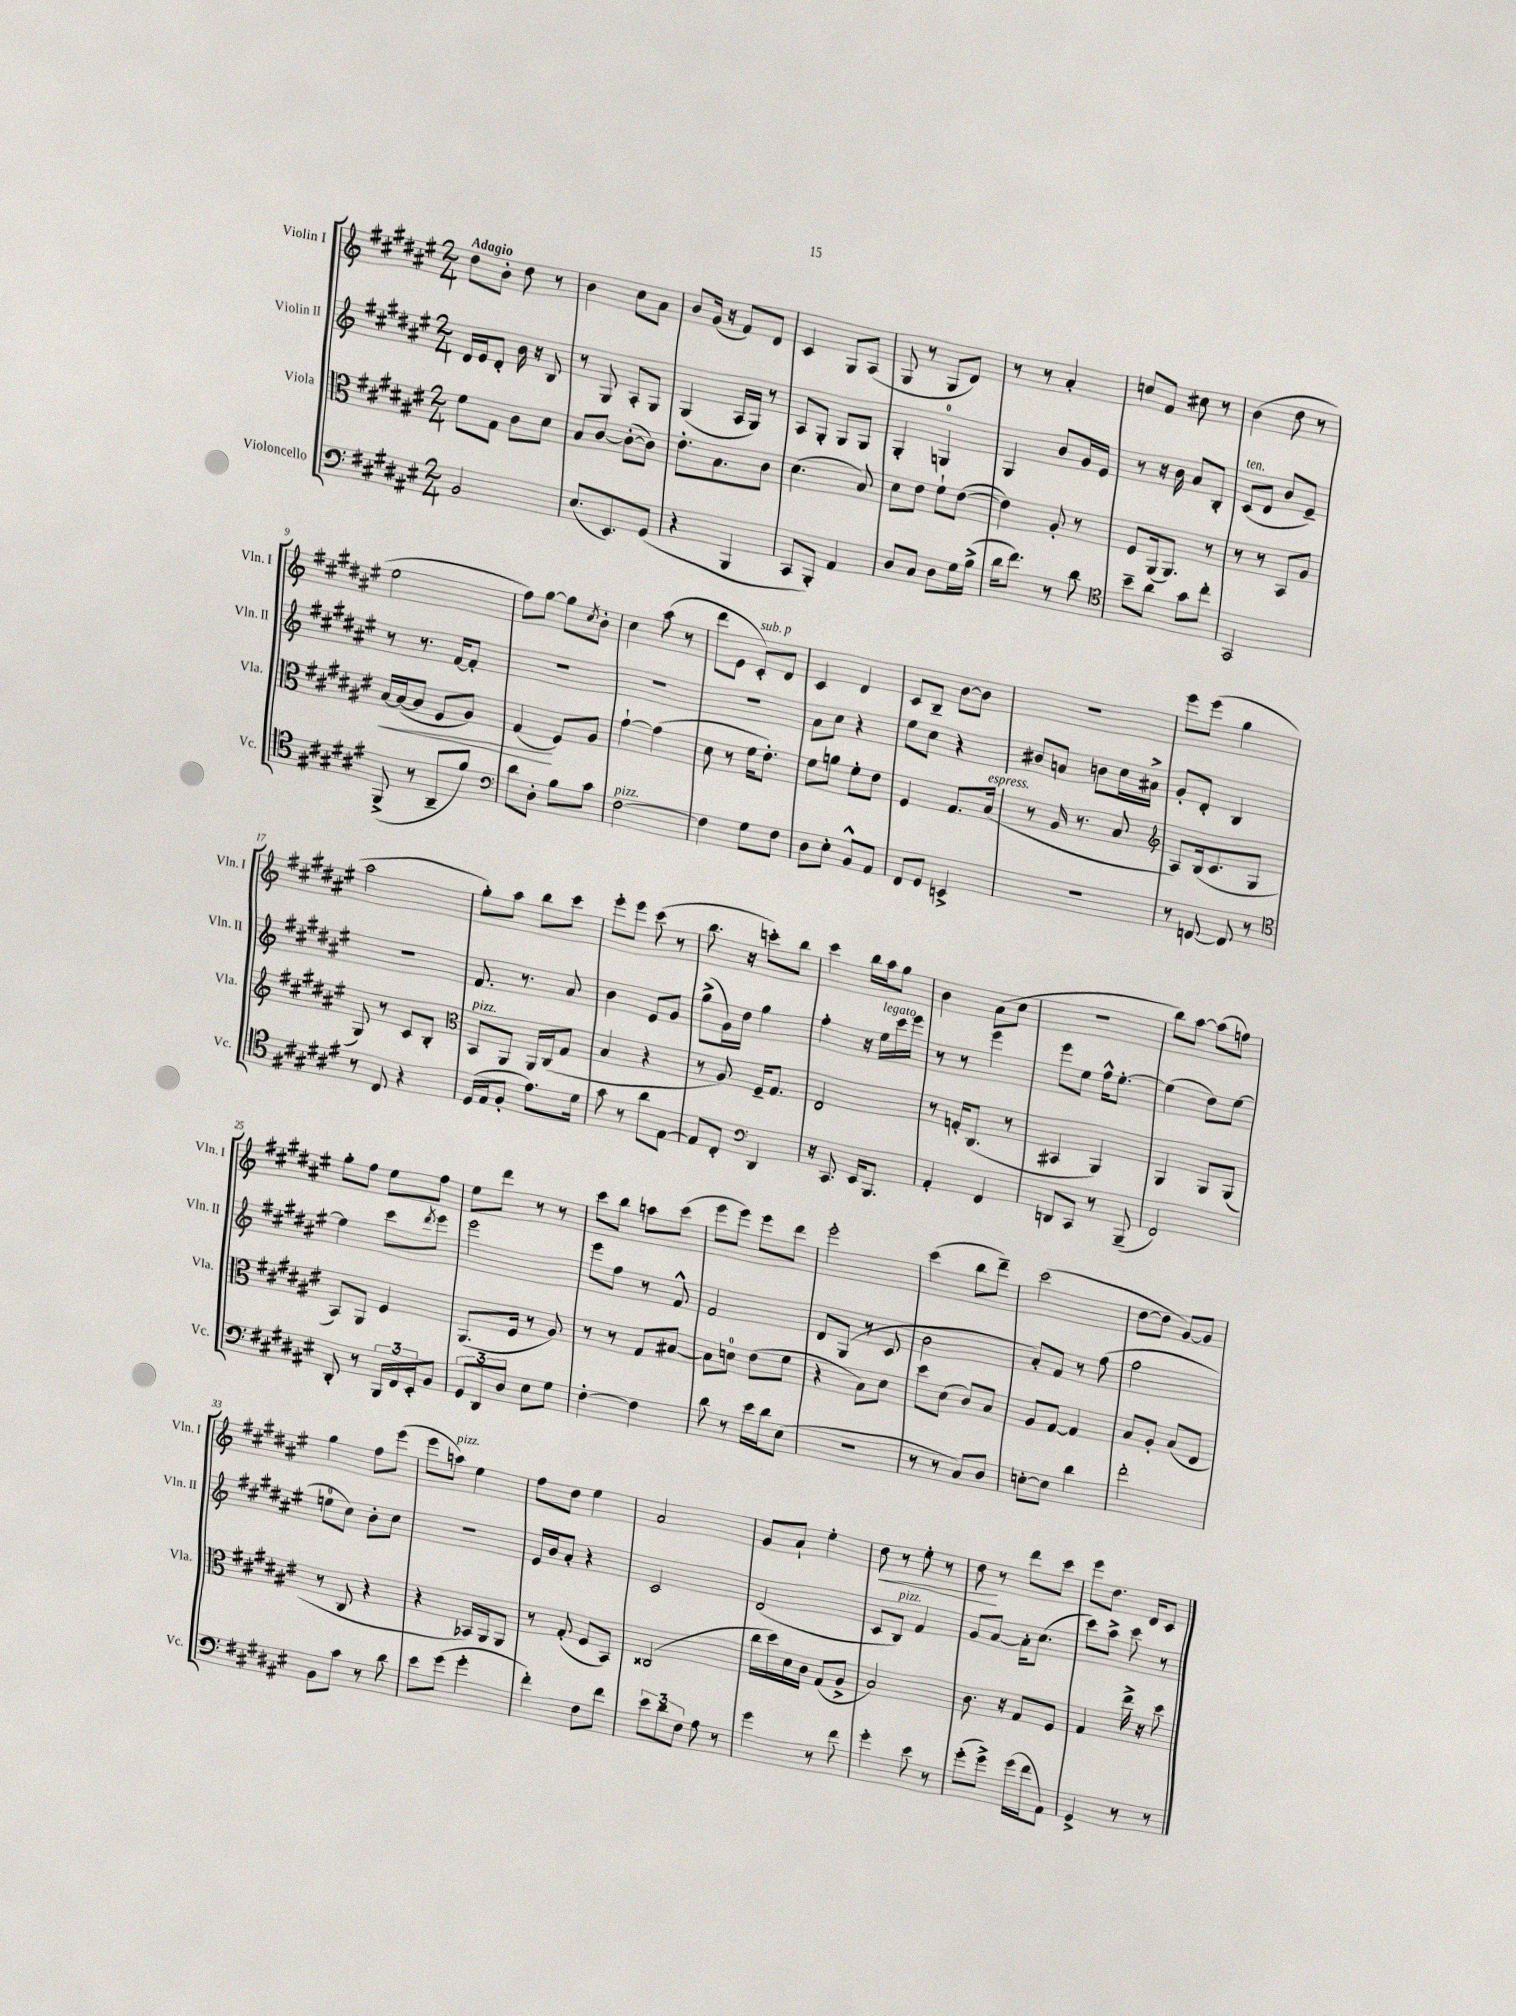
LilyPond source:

<<
\new StaffGroup <<
\new Staff = "s0" \with { instrumentName = "Violin I" shortInstrumentName = "Vln. I" } {
    \clef treble \key fis \major \numericTimeSignature \time 2/4 \tempo "Adagio"
    dis''8 b'8-. dis''8 r8 |
    b'4 cis''8 ais'8 |
    b'8 gis'16( r16 fis'8) dis'8 |
    cis'4 gis8 ais8( |
    gis8 r8 gis8 dis'8) |
    r8 r8 ais'4-. |
    c''8 fis'8 cis''8 r8 |
    b'4( dis''8 r8 |
    eis''2 |
    fis''8) gis''8~ gis''8 \acciaccatura { cis''8 } b'8-. |
    cis''4 ais''8( r8 |
    dis'''8 eis'8 cis'8-.^\markup { \italic "sub. p" }) dis'8 |
    cis'4 dis'4 |
    cis'8 b8-- b'8~ b'8 |
    r2 |
    eis'''8 eis'''8( gis''4 |
    ais''2 |
    gis''8-.) ais''8 b''8 cis'''8 |
    eis'''8-. eis'''8 cis'''8( r8 |
    b''8. r16 c'''8-.) b''8 |
    cis'''4 b''16 ais''16 gis''8 |
    b'4 ais'8( cis''8 |
    r2 |
    b''8) ais''8~ ais''8( f''8) |
    gis''8-. fis''8 eis''8 fis''8 |
    eis''8 dis'''8 r8 r8 |
    cis'''8 b''8 a''8 cis'''8( |
    eis'''8 eis'''8) eis'''8 dis'''8 |
    eis'''2-. |
    cis'''4( b''8 dis'''8--) |
    cis'''2( |
    dis''8~ dis''8 gis'8~) gis'8 |
    gis''4 fis''8 eis'''8( |
    eis'''8 a''8^\markup { \italic "pizz." }) eis''4 |
    fis''8 dis''8 eis''4 |
    ais'2 |
    gis'8 ais'8-! eis''4-. |
    dis''8\< r8 eis''8-. r8 |
    dis''8\! r8 dis'''8 cis'''8 |
    eis'''8 dis''8. dis'16 cis'8 \bar "|." |
}
\new Staff = "s1" \with { instrumentName = "Violin II" shortInstrumentName = "Vln. II" } {
    \clef treble \key fis \major \numericTimeSignature \time 2/4
    dis'16 eis'16 dis'8-. b'16 r16 b8 |
    r8 gis8 ais8-. gis8 |
    gis4( ais16 gis16) r8 |
    ais8 gis8-. gis8 gis8 |
    gis4-. g4-0 |
    gis4 b'8 gis'16 eis'16 |
    r8 r16 b'16 ais'8 b8-. |
    cis'8^\markup { \italic "ten." }( dis'8 b'8 eis'8--) |
    r8 r8. fis'16~ fis'8-. |
    r2 |
    R2 |
    R2 |
    ais'8 cis''8 r4 |
    eis''8 cis''8 r4 |
    bis'8 a'8 b'8 cis''16 ais'16-> |
    gis'8-. dis'8-. b4 |
    R2 |
    fis'8. r8. ais'8 |
    b'4 eis'8 gis'8 |
    gis''8->( gis'16) dis''16 gis''4 |
    fis''4-. r16 eis''16^\markup { \italic "legato" } cis'''16 eis'''16 |
    r8 r8 eis'''4 |
    eis'''8 eis''8 fis''16-^ eis''8.~-. |
    eis''4( dis''8) eis''8~ |
    eis''4 cis'''8 \acciaccatura { dis'''8 } eis'''8 |
    eis'''2 |
    eis'''8 fis''8 r8 fis'8-^ |
    fis'2 |
    dis'8 gis8( r8 cis'8 |
    b'2 |
    ais'8-.) fis'8 r8 fis''8( |
    fis''2 |
    e''8-0 cis''8) b'8-. cis''8 |
    r2 |
    eis'16 b'16 ais'8-. r4 |
    cis'2 |
    dis'2( |
    cis'8 b8^\markup { \italic "pizz." }) fis'4 |
    gis'8 ais'8~ ais'16-. cis''8.( |
    cis'''8) ais''8-> cis'''8 r8 \bar "|." |
}
\new Staff = "s2" \with { instrumentName = "Viola" shortInstrumentName = "Vla." } {
    \clef alto \key fis \major \numericTimeSignature \time 2/4
    fis'8 gis8 cis'8 dis'8 |
    b8 cis'8~ cis'8~-.( cis'8) |
    eis'8.-. b8. cis'8 |
    dis'4.( b8) |
    dis'8 eis'8 fis'8-! eis'8~( |
    eis'4) ais8-. r8 |
    fis8 ais,16( ais,8.) r8 |
    r8 r8 b,8 ais8 |
    b16~\< b16~( b8 fis8 ais8) |
    gis4\!( fis8) ais8 |
    gis'4~-! gis'4( |
    dis'8 r8 fis'16 eis'8.-.) |
    fis'8 a'8 fis'8-. eis'8 |
    fis4 gis8. b16^\markup { \italic "espress." }( |
    r8 ais16 r8. b8 |
    \clef treble ais8) b16( cis'8. gis8 |
    gis8) r8 cis'8 b8-. |
    \clef alto b,8^\markup { \italic "pizz." } ais,8 ais,16 cis16( gis8 |
    b4 r4 |
    r8 ais8) fis16-- gis8. |
    eis2 |
    r8 g16-. cis8.( r8 |
    bis,4 ais,4) |
    ais,4 ais,8 ais,8( |
    b,8) ais,8 fis4 |
    ais,8.( fis16 r8 ais8) |
    r8 r8 gis8 bis8~ |
    bis8 d'8-0 eis'8( fis'8 |
    r4 b8) dis'8 |
    dis''8 dis'8( cis'8) b8 |
    ais8 gis8~ gis4 |
    b8 ais8-. b8( eis8 |
    r8 cis8 r4 |
    r4 bes,16) ais,16 ais,8 |
    r8 gis8-.( fis8 b,8) |
    cisis2( |
    cis''16 dis''16) dis'16 cis'16 gis8( ais8-> |
    b2) |
    cis'8. r16 gis8 fis8 |
    gis4 eis''16-> r16 dis''8 \bar "|." |
}
\new Staff = "s3" \with { instrumentName = "Violoncello" shortInstrumentName = "Vc." } {
    \clef bass \key fis \major \numericTimeSignature \time 2/4
    b,2 |
    eis8.( eis,8.) gis,8( |
    r4 b,,4 |
    cis,8 b,,8-.) ais,4 |
    dis8 cis8 dis8 gis16 b16->( |
    dis'16 fis'8.) r8 dis'8 |
    \clef tenor b'8-- ais'8 gis'8 cis''8-. |
    gis,2 |
    fis,8->( r8 ais,8-- fis'8) |
    \clef bass dis'8 dis8-. b8 cis'8 |
    fis2~^\markup { \italic "pizz." } |
    fis4 gis8 fis8 |
    dis8 eis8-. b,8-^ ais,8 |
    fis,8 gis,8 e,4-> |
    R2 |
    r8 f,8~ f,8 r8 |
    \clef tenor r8 cis8 r4 |
    dis16( eis16 fis8-. eis'8.) dis'16 |
    gis'8 r8 ais'8 eis8~ |
    eis8 cis8-. \clef bass dis,4 |
    r16 cis,8. eis,16 b,,8. |
    ais,4-. fis,4 |
    d,8 cis,8 r8 b,,8--( |
    fis,2) |
    dis,8-. r8 \tuplet 3/2 { b,,16 fis,16 eis,16-. } b,8 |
    \tuplet 3/2 { gis,8 dis,8 dis8 } eis8 gis8 |
    fis4~-. fis4 |
    dis'8 r8 eis'16 dis'16 eis8( |
    R2 |
    r8 r8 cis8) dis8 |
    e8~-. e8 dis'4 |
    fis'2-. |
    b,8 cis'8 r8 dis'8 |
    eis'8 gis'8( gis'4-. |
    fis'4-.) fis8 fis'8 |
    \tuplet 3/2 { eis'8 dis'8 fis8 } ais8 r8 |
    gis'4 r8 fis'8 |
    gis'4-. eis'8 r8 |
    gis'8-.( gis'8->) gis'16( fis'16 ais,8) |
    gis,4-> r8 r8 \bar "|." |
}
>>
>>
